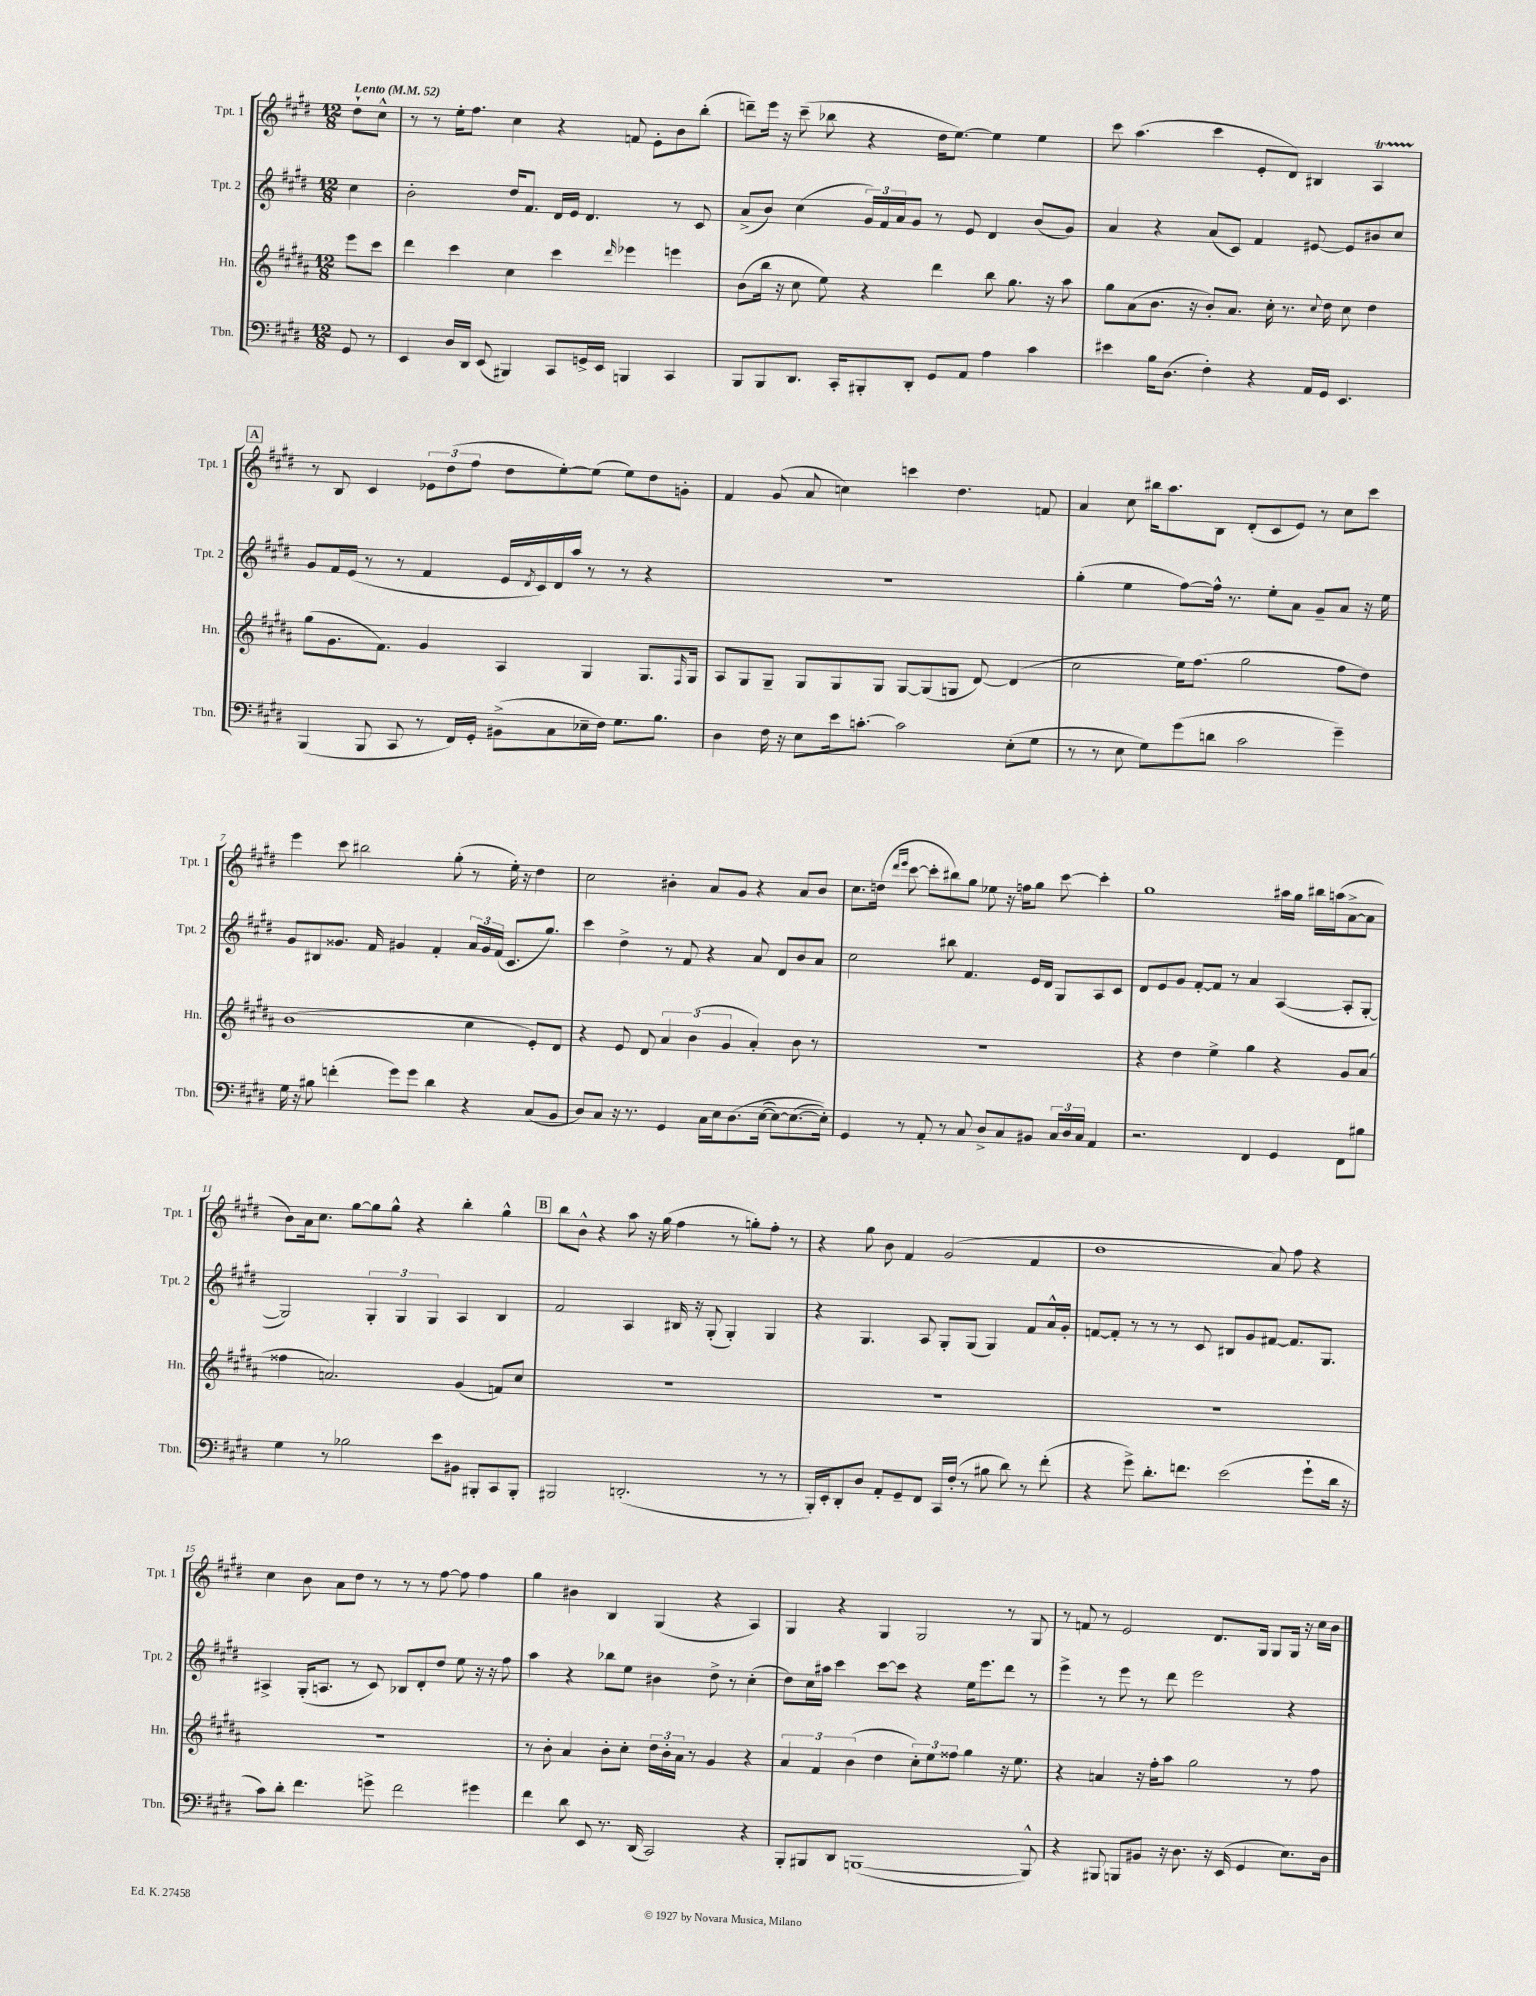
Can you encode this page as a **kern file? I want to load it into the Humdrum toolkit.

**kern	**kern	**kern	**kern
*part4	*part3	*part2	*part1
*staff4	*staff3	*staff2	*staff1
*I"Tbn.	*I"Hn.	*I"Tpt. 2	*I"Tpt. 1
*I'Tbn.	*I'Hn.	*I'Tpt. 2	*I'Tpt. 1
*clefF4	*clefG2	*clefG2	*clefG2
*k[f#c#g#d#]	*k[f#c#g#d#a#]	*k[f#c#g#d#]	*k[f#c#g#d#]
*M12/8	*M12/8	*M12/8	*M12/8
*MM52	*MM52	*MM52	*MM52
=	=	=	=
!	!	!	!LO:TX:a:B:t=Lento
8GG#/	8eee\L	4cc#\	8dd#`\L
8r	8ccc#\J	.	8cc#^^\J
=1	=1	=1	=1
4EE/	4ddd#\	2b'\	8r
.	.	.	8r
16D#/LL	4ccc#\	.	16ee'\KL
16DD#/JJ	.	.	8.ff#\J
(8EE/	.	.	.
4BBB#X/)	4cc#\	16dd#/KL	4cc#\
.	.	8.f#/J	.
8CC#/L	4ccc#\	16d#/LL	4r
.	.	16e/JJ	.
16GGn^/L	.	4.d#/	.
16EE/JJ	.	.	.
.	16qqddd#/	.	.
4BBBn/	4eee-X\	.	8fn/
.	.	.	8e'\L
4CC#/	4eeen\	8r	8b\
.	.	8c#/	(8bb'\J
=2	=2	=2	=2
8BBB/L	(8b\L	(8a^/L	8dddn~\L)
8BBB/	16bb\Jk	8b/J)	16eee\Jk
.	16r	.	16r
8.DD#/J	8cc#\	(4cc#\	(8ccc#~\
.	8ee\)	.	8bb-X\
16CC#'/KL	.	.	.
8BBB#X'/	4r	24g#/LL)	4r
.	.	24f#/	.
.	.	24a/J	.
8DD#'/J	.	8g#/J	.
8GG#/L	4ddd#\	8r	16dd#\KL
.	.	.	[8.ee\J)
8AA/J	.	8e/	.
4A\	8bb\	4d#/	4ee\]
.	8.gg#\	.	.
4c#\	.	(8b/L	4ee\
.	16r	.	.
.	8aa#\	8g#/J)	.
=3	=3	=3	=3
4e#X\	8gg#\L	4a/	8ccc#\
.	(8a#\	.	(4.aa\
16B\KL	8.b\J	4r	.
(8.D#\J	.	.	.
.	16r	.	.
4F#'\)	8b'/L)	(8a/L	4ccc#\
.	8.a#/J	8c#/J)	.
4r	.	4f#/	8e'/L
.	16cc#'\	.	.
.	8.r	.	8d#/J)
16AA/LL	.	[8e#X/	4B#X/
.	8qqcc#/	.	.
16GG#/JJ	16dd#\	.	.
4.EE/	8cc#\	8e#/L]	.
.	4dd#\	8b#X/	4AT/
.	.	8cc#/J	.
!!LO:LB:g=z
!!LO:REH:place=s1:t=A
=4	=4	=4	=4
(4BBB/	(8gg#\L	8g#/L	8r
.	8.g#\	16f#/L	8B/
.	.	(16e/JJ	.
8BBB/	.	8r	4c#/
.	8.f#\J)	.	.
8CC#/	.	8r	.
8r	4g#/	4f#/	12e-X\L
.	.	.	(12dd#\
16FF#/LL)	.	.	.
.	.	.	12ff#\J
16GG#'/JJ	.	.	.
(8BB#X^\L	4A#/	16e/LL	8dd#\L
.	.	8qd#/	.
.	.	16c#/)	.
8C#\	.	16d#/	[8ee'\)
.	.	16aa/JJ	.
16E-X~\L	4G#/	8r	(8ee\J]
16F#\JJ)	.	.	.
8.G#\L	.	8r	8ee\L)
.	8.G#/L	4r	8dd#\
8.B\J	.	.	.
.	.	.	8gn'\J
.	16qqF#/	.	.
.	16G#/Jk	.	.
=5	=5	=5	=5
4D#\	8A#/L	1.r	4f#/
.	8G#/	.	.
16F#\	8G#~/J	.	(8g#/
16r	.	.	.
8E\L	8G#/L	.	8a/
16e\k	8G#/	.	4ccn\)
[8.cn'\J	.	.	.
.	8G#/J	.	.
2c\]	[8G#/L	.	4cccn\
.	(8G#/]	.	.
.	8Gn/J	.	4.dd#\
.	[8d#/)	.	.
(8E'\L	(4d#/]	.	.
8G#\J	.	.	8fn/
=6	=6	=6	=6
8r	2cc#\	(4gg#'\	4a/
8r	.	.	.
8E\	.	4ee\	8cc#\
8G#\L)	.	.	16bb#X\KL
.	.	.	8.aa\
(8g#\	16ee\KL)	[8ff#\L)	.
.	(8.ff#\J	.	.
8dn\J	.	16ff#^^\Jk]	8B\J
.	.	8.r	.
2c#\	2gg#\	.	(8d#'/L
.	.	8ee'\L	8c#/
.	.	8a\J	8e/J)
.	.	8g#~/L	8r
4g#~\)	8ff#\L	8a/J	8cc#\L
.	8dd#\J)	16r	8ccc#\J
.	.	16ee\	.
!!LO:LB:g=z
=7	=7	=7	=7
16G#\	(1b	8g#/L	4eee\
16r	.	.	.
8B#X\	.	8B#X/	.
(4fn'\	.	8.g##X/J	8ccc#\
.	.	.	2bb#X\
.	.	16f#/	.
8g#\L)	.	4g#X/	.
8g#\J	.	.	.
4d#\	.	4f#'/	.
.	.	.	(8gg#'\
4r	4cc#\	24a/LL	8r
.	.	24g#/	.
.	.	(24f#/JJ	.
.	.	8.c#/L	16ee'\)
.	.	.	16r
(8C#/L	8e'/L)	.	4dd#\
.	.	8.gg#/J)	.
8BB/J	8d#/J	.	.
=8	=8	=8	=8
8D#/L)	4r	4ccc#\	2cc#\
8C#/J	.	.	.
16r	8e/	4dd#^\	.
8.r	.	.	.
.	8d#/	.	.
4GG#/	6a#/	8r	4b#X'\
.	.	8f#/	.
.	(6b\	.	.
16C#\LL	.	4r	8a/L
16E\J	.	.	.
.	6g#/	.	.
(8.D#\	.	.	8g#/J
.	4a#'/)	8a/	4r
([16E\Jk	.	.	.
8E\L_)	.	8d#/L	.
(8.E\_	8b\	8b/	8a/L
.	8r	8a/J	8b#/J
16E'\Jk]))	.	.	.
=9	=9	=9	=9
4GG#/	1.r	2cc#\	8.cc#\L
.	.	.	(16ddn\Jk
.	.	.	16qqddd#/LL
.	.	.	16qqeee/JJ
8r	.	.	[8ccc#\
8AA'/	.	.	8ccc#'\L]
8r	.	8bb#X\	8bb#X\)
8C#/	.	4.f#/	8gg#\J
8D#^/L	.	.	8ee-X\
8C#/	.	.	16r
.	.	.	16ffn\KL
8BB#X/J	.	16e/LL	8gg#\J
.	.	16d#/JJ	.
24C#/LL	.	8G#/L	[8ccc#\
24D#/	.	.	.
24C#/JJ	.	.	.
4AA/	.	8A/	4ccc#'\]
.	.	8c#/J	.
=10	=10	=10	=10
2.r	4r	8d#/L	1gg#
.	.	8e/	.
.	4dd#\	8g#/J	.
.	.	[8f#'/L	.
.	4ee^\	8f#/J]	.
.	.	8r	.
4FF#/	4gg#\	4a/	.
4GG#/	4r	([4A/	16aa#X\LL
.	.	.	16gg#\JJ
.	.	.	16bb#X\LL
.	.	.	(16aan\J
8FF#\L	8g#/L	8A'/L]	[8a^\
8B#X\J	(8a#/J	[8G#'/J	8a\J]
!!LO:LB:g=z
=11	=11	=11	=11
4G#\	4ff##X\	2G#/])	8b\L)
.	.	.	16a\k
.	.	.	8.cc#\J
8r	2.an/)	.	.
2B-X\	.	.	[8gg#\L
.	.	6G#'/	8gg#\]
.	.	.	8gg#^^\J
.	.	6G#/	.
.	.	.	4r
.	.	6G#/	.
8e\L	.	.	.
8BB#X\J	(4g#/	4A/	4bb'\
8BBB#X'/L	.	.	.
8CC#/	8fn/L)	4B/	4gg#^^\
8BBB#'/J	8cc#/J	.	.
!!LO:REH:place=s1:t=B
=12	=12	=12	=12
2BBB#X/	1.r	2f#/	8bb\L
.	.	.	8b^^\J
.	.	.	4r
(2.DDn'/	.	4A/	8aa\
.	.	.	16r
.	.	.	(16gg#\
.	.	16B#X/	4ff#\
.	.	16r	.
.	.	(8G#'/	.
.	.	4G#'/)	8r
.	.	.	8ggn'\L)
8r	.	4G#/	8ff#'\J
8r	.	.	8r
=13	=13	=13	=13
16BBB'/LL)	1.r	4r	4r
16EE'/J	.	.	.
8DD#'/	.	.	.
8D#/J	.	4.G#/	8gg#\
8AA'/L	.	.	8b\
8GG#~/	.	.	4f#/
8FF#/J	.	8A/	.
16CC#/LL	.	8G#'/L	(2g#/
(16F#'/JJ	.	.	.
8r	.	(8G#/J	.
8B#X\	.	4G#/)	.
8d#\)	.	.	.
8r	.	8f#/L	4f#/
(8f#'\	.	16a^^/L	.
.	.	16g#'/JJ	.
=14	=14	=14	=14
4r	1.r	[8fn/L	1dd#
.	.	8f'/J]	.
8g#^\)	.	8r	.
8.d#'\L	.	8r	.
.	.	8r	.
8.fn\J	.	.	.
.	.	8c#/	.
(2e\	.	8B#X/L	.
.	.	8g#/	.
.	.	[8f#X/J	8a/)
.	.	8.f#/L]	8ff#\
8g#`\L	.	.	4r
.	.	8.G#/J	.
16d#\Jk	.	.	.
16r	.	.	.
!!LO:LB:g=z
=15	=15	=15	=15
8c#\L)	1.r	4A#X^/	4cc#\
8d#'\J	.	.	.
4.f#\	.	(16G#'/KL	8b\
.	.	8.An/J	.
.	.	.	8a\L
.	.	8r	8dd#\J
8gn^\	.	8c#/)	8r
2f#\	.	8B-X/L	8r
.	.	8d#'/	8r
.	.	8dd#/J	[8ff#\
.	.	8ee\	8ff#\]
4g#X\	.	16r	4ff#\
.	.	16r	.
.	.	8ff#\	.
=16	=16	=16	=16
4f#\	8r	4aa\	4gg#\
.	8b'\	.	.
8d#\	4a#/	4r	4b#X\
8EE/	.	.	.
8.r	8b'\L	8bb-X\L	4B/
.	8cc#'\J	8ee\J	.
(16DD#/	.	.	.
2CC#/)	24dd#\LL	4b#X\	(4G#/
.	24b'\	.	.
.	24a#\JJ	.	.
.	8r	.	.
.	4g#/	8dd#^\	4r
.	.	8r	.
4r	4r	(4cc#'\	4A/)
=17	=17	=17	=17
8BBB'/L	6a#/	8dd#\L)	4G#/
8BBB#X/	.	16cc#\L	.
.	6f#/	.	.
.	.	16aa#X\JJ	.
8DD#/J	.	4ccc#\	4r
.	(6b\	.	.
([1BBBn	.	.	.
.	4dd#\	[8ccc#\L	4G#/
.	.	8ccc#\J]	.
.	12cc#'\L)	4r	2G#/
.	12ee\	.	.
.	12ff##X\J	.	.
.	4gg#\	16ee\KL	.
.	.	8.eee\	.
.	16r	8ddd#\J	8r
.	8.ee\	.	.
8BBB^^/])	.	8r	8G#/
=18	=18	=18	=18
4r	4r	4eee^\	8r
.	.	.	8fn/
8BBB#X/	4an/	8r	8r
8BBBn/L	.	8eee\	2e/
8BB#X/J	16r	8r	.
.	16ff#'\KL	.	.
16r	8aa#\J	8ddd#\	.
8.D#\	.	.	.
.	2gg#\	2eee\	.
16r	.	.	8.d#/L
(16EE/	.	.	.
4GG#/	.	.	.
.	.	.	16G#/Jk
.	.	.	8G#/L
8.E\L)	8r	4r	16G#/Jk
.	.	.	16r
.	8ff#\	.	16cc#\LL
16D#\Jk	.	.	16b\JJ
==	==	==	==
*-	*-	*-	*-
